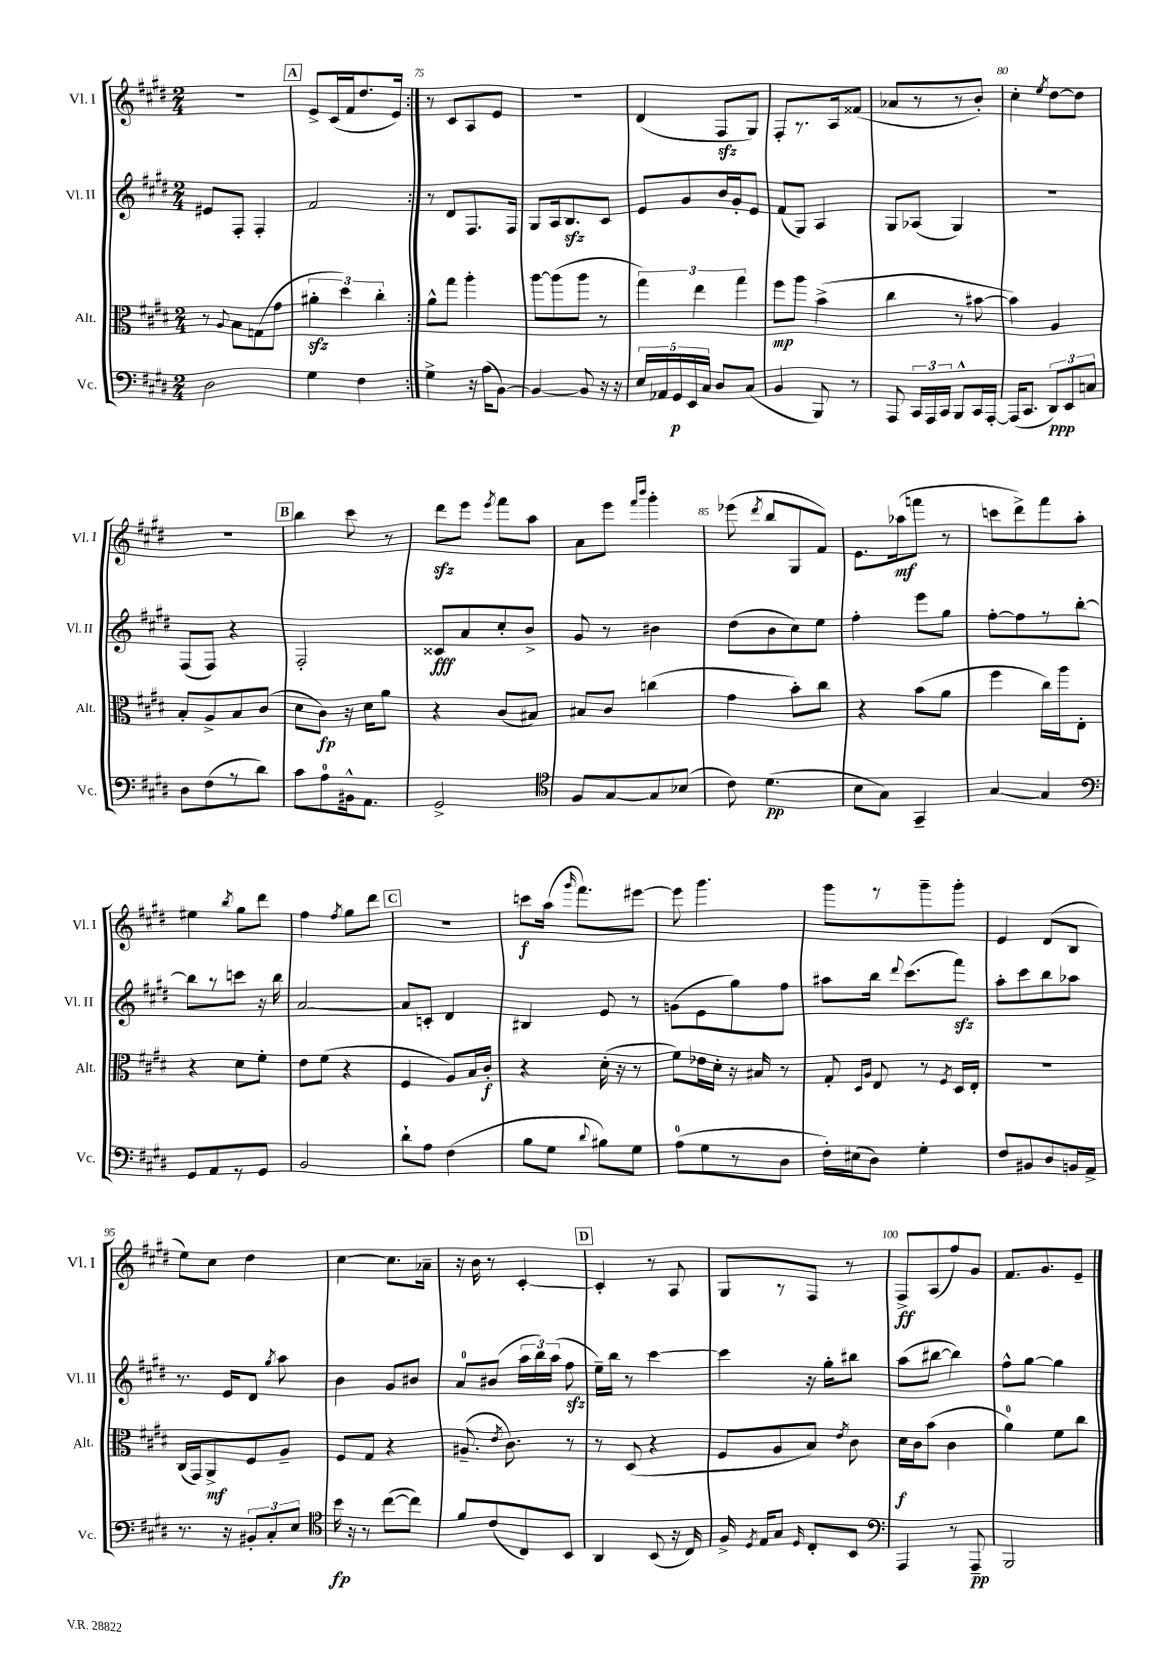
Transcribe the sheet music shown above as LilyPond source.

<<
\new StaffGroup <<
\new Staff = "s0" \with { instrumentName = "Vl. I" shortInstrumentName = "Vl. I" } {
    \clef treble \key e \major \numericTimeSignature \time 2/4
    \autoBeamOff \repeat volta 2 { R2 |
    \mark \markup { \box "A" } e'8[-> cis'16( fis'16 dis''8. e'16]) | }
    r8 cis'8[ a8 e'8] |
    r2 |
    dis'4( fis8[\sfz gis8]) |
    fis8[-. r8. a16 fisis'8]( |
    aes'8[ r8 r8 b'8]-.) |
    cis''4-. \acciaccatura { e''8 } dis''8[~ dis''8] |
    R2 |
    \mark \markup { \box "B" } b''4 cis'''8 r8 |
    dis'''8[\sfz e'''8] \acciaccatura { e'''8 } fis'''8[ a''8] |
    a'8[ e'''8] \grace { fis'''16[ b'''16] } gis'''4-. |
    ees'''8( \acciaccatura { dis'''8 } b''8[ gis8 fis'8]) |
    e'8.[ aes''16\mf( f'''8] r8 |
    c'''8[ dis'''8->) fis'''8 a''8]-. |
    eis''4 \acciaccatura { b''8 } gis''8[ dis'''8] |
    fis''4 \acciaccatura { fis''8 } gis''8[ dis'''8] |
    \mark \markup { \box "C" } r2 |
    c'''8[\f a''16]( \grace { gis'''16 } fis'''8.[) eis'''8]~ |
    eis'''8 gis'''4. |
    gis'''8[ r8 gis'''8-- gis'''8]-. |
    e'4 dis'8[( b8] |
    e''8[) cis''8] dis''4 |
    cis''4~ cis''8.[ aes'16]-- |
    r16 b'16 r8 cis'4~-. |
    \mark \markup { \box "D" } cis'4-. r8 a8 |
    gis8[ r8 fis8] r8 |
    fis8[->\ff a8( fis''8) gis'8] |
    fis'8.[ gis'8. e'8]-- \bar "|." |
}
\new Staff = "s1" \with { instrumentName = "Vl. II" shortInstrumentName = "Vl. II" } {
    \clef treble \key e \major \numericTimeSignature \time 2/4
    \autoBeamOff \repeat volta 2 { eis'8[ fis8]-. fis4-. |
    \mark \markup { \box "A" } fis'2 | }
    r8 dis'8[ fis8. fis16] |
    gis8[ a16 b8.\sfz cis'8] |
    e'8[ gis'8 b'16 gis'16-. e'8] |
    fis'8[( gis8]) a4 |
    gis8[ aes8]( gis4) |
    R2 |
    fis8[( fis8]) r4 |
    \mark \markup { \box "B" } fis2-. |
    cisis'8[\fff a'8 cis''8-. b'8]-> |
    gis'8 r8 bis'4 |
    dis''8[( b'8 cis''8) e''8] |
    fis''4-. e'''8[ gis''8] |
    fis''8[~-. fis''8 r8 b''8]~-. |
    b''8[ r8 c'''8] r16 b''16 |
    a'2~ |
    \mark \markup { \box "C" } a'8[ c'8]-. dis'4 |
    bis4 e'8 r8 |
    g'8[( e'8 gis''8) fis''8] |
    ais''8[ b''16] \appoggiatura { dis'''8 } cis'''8.[( fis'''8]\sfz) |
    a''8[-. cis'''8 b''8 aes''8] |
    r8. e'16[ dis'8] \acciaccatura { gis''8 } a''8 |
    b'4 gis'8[ bis'8] |
    a'8[-0 bis'8]( \tuplet 3/2 { a''16[ b''16) a''16]( } fis''8\sfz |
    \mark \markup { \box "D" } e''16[--) b''16] r8 cis'''4~ |
    cis'''4 r16 gis''16[-. bis''8] |
    a''8[( bis''8]~ bis''4) |
    fis''8[-^ gis''8]~ gis''4 \bar "|." |
}
\new Staff = "s2" \with { instrumentName = "Alt." shortInstrumentName = "Alt." } {
    \clef alto \key e \major \numericTimeSignature \time 2/4
    \autoBeamOff \repeat volta 2 { r8 \appoggiatura { a8 } b8[ g8( gis'8] |
    \mark \markup { \box "A" } \tuplet 3/2 { ais'4-.\sfz dis''4) cis''4-. } | }
    a'8[-^ gis''8] a''4-. |
    a''8[~ a''8( a''8] r8 |
    \tuplet 3/2 { gis''4) e''4 gis''4 } |
    fis''8[\mp a''8] b'4->( |
    cis''4 r8 bis'8~ |
    bis'4) a4 |
    b8[-. a8-> b8 cis'8]( |
    \mark \markup { \box "B" } dis'8[ cis'8]\fp) r16 dis'16[ a'8] |
    r4 cis'8[( bis8]) |
    bis8[ cis'8] c''4( |
    gis'4 b'8[-.) cis''8] |
    r4 b'8[( a'8] |
    fis''4 cis''16[) a''16 e8]-. |
    r4 dis'8[ fis'8]-. |
    e'8[ fis'8]( r4 |
    \mark \markup { \box "C" } fis4 a8[) b16 cis'16]-.\f |
    r4 dis'16-.( r16 r8 |
    fis'8[) ees'16 dis'16]-. r16 bis16 r8 |
    gis8-. \grace { dis16[ a16] } e8 r8 \acciaccatura { fis8 } dis16[ e16]-. |
    R2 |
    cis16[( gis,16) a,8->\mf fis8 a8]-- |
    fis8[ gis8] r4 |
    ais8.--( \acciaccatura { e'8 } cis'8.) r8 |
    \mark \markup { \box "D" } r8 dis8( r4 |
    fis8[ a8 b8]) \acciaccatura { e'8 } cis'8 |
    dis'16[\f cis'16 b'8]( cis'4 |
    a'4-0) fis'8[ cis''8] \bar "|." |
}
\new Staff = "s3" \with { instrumentName = "Vc." shortInstrumentName = "Vc." } {
    \clef bass \key e \major \numericTimeSignature \time 2/4
    \autoBeamOff \repeat volta 2 { dis2 |
    \mark \markup { \box "A" } gis4 fis4 | }
    gis4-> r16 a16[( b,8]~) |
    b,4~ b,8 r16 r16 |
    \tuplet 5/4 { e16[ aes,16 gis,16\p e,16 cis16] } dis8[ cis8]( |
    b,4 b,,8) r8 |
    a,,8 \tuplet 3/2 { cis,16[ a,,16 cis,16] } b,,8[-^ cis,16 a,,16]~-. |
    a,,16[( cis,8.] \tuplet 3/2 { dis,8[\ppp) e,8 c8] } |
    dis8[ fis8( r8 dis'8]) |
    \mark \markup { \box "B" } cis'8[ a8-0 bis,16-^ a,8.] |
    gis,2-> |
    \clef tenor fis8[ gis8~ gis8 bes8]( |
    cis'8) dis'4.\pp( |
    b8[ gis8]) gis,4-- |
    gis4~ gis4 |
    \clef bass gis,8[ a,8 r8 gis,8] |
    b,2 |
    \mark \markup { \box "C" } dis'8[-! a8] fis4( |
    b8[ gis8] \appoggiatura { dis'8 } bis8[) gis8] |
    a8[-0( gis8 r8 dis8] |
    fis16[-.) eis16( dis8]) gis4-. |
    fis8[ bis,8 dis8 b,16 a,16]-> |
    r8. r16 \tuplet 3/2 { bis,8[-. cis8-. e8] } |
    \clef tenor b'16\fp r16 r8 cis''8[~( cis''8]) |
    fis'8[ cis'8( cis8) b,8] |
    \mark \markup { \box "D" } a,4 b,8( r16 cis16) |
    fis16-> \acciaccatura { dis8 } e16[ gis8] \grace { dis16 } cis8[-. b,8] |
    \clef bass a,,4 r8 a,,8--\pp |
    b,,2 \bar "|." |
}
>>
>>
\layout { \context { \Score currentBarNumber = #73 \override BarNumber.break-visibility = ##(#f #t #t) barNumberVisibility = #(every-nth-bar-number-visible 5) } }
